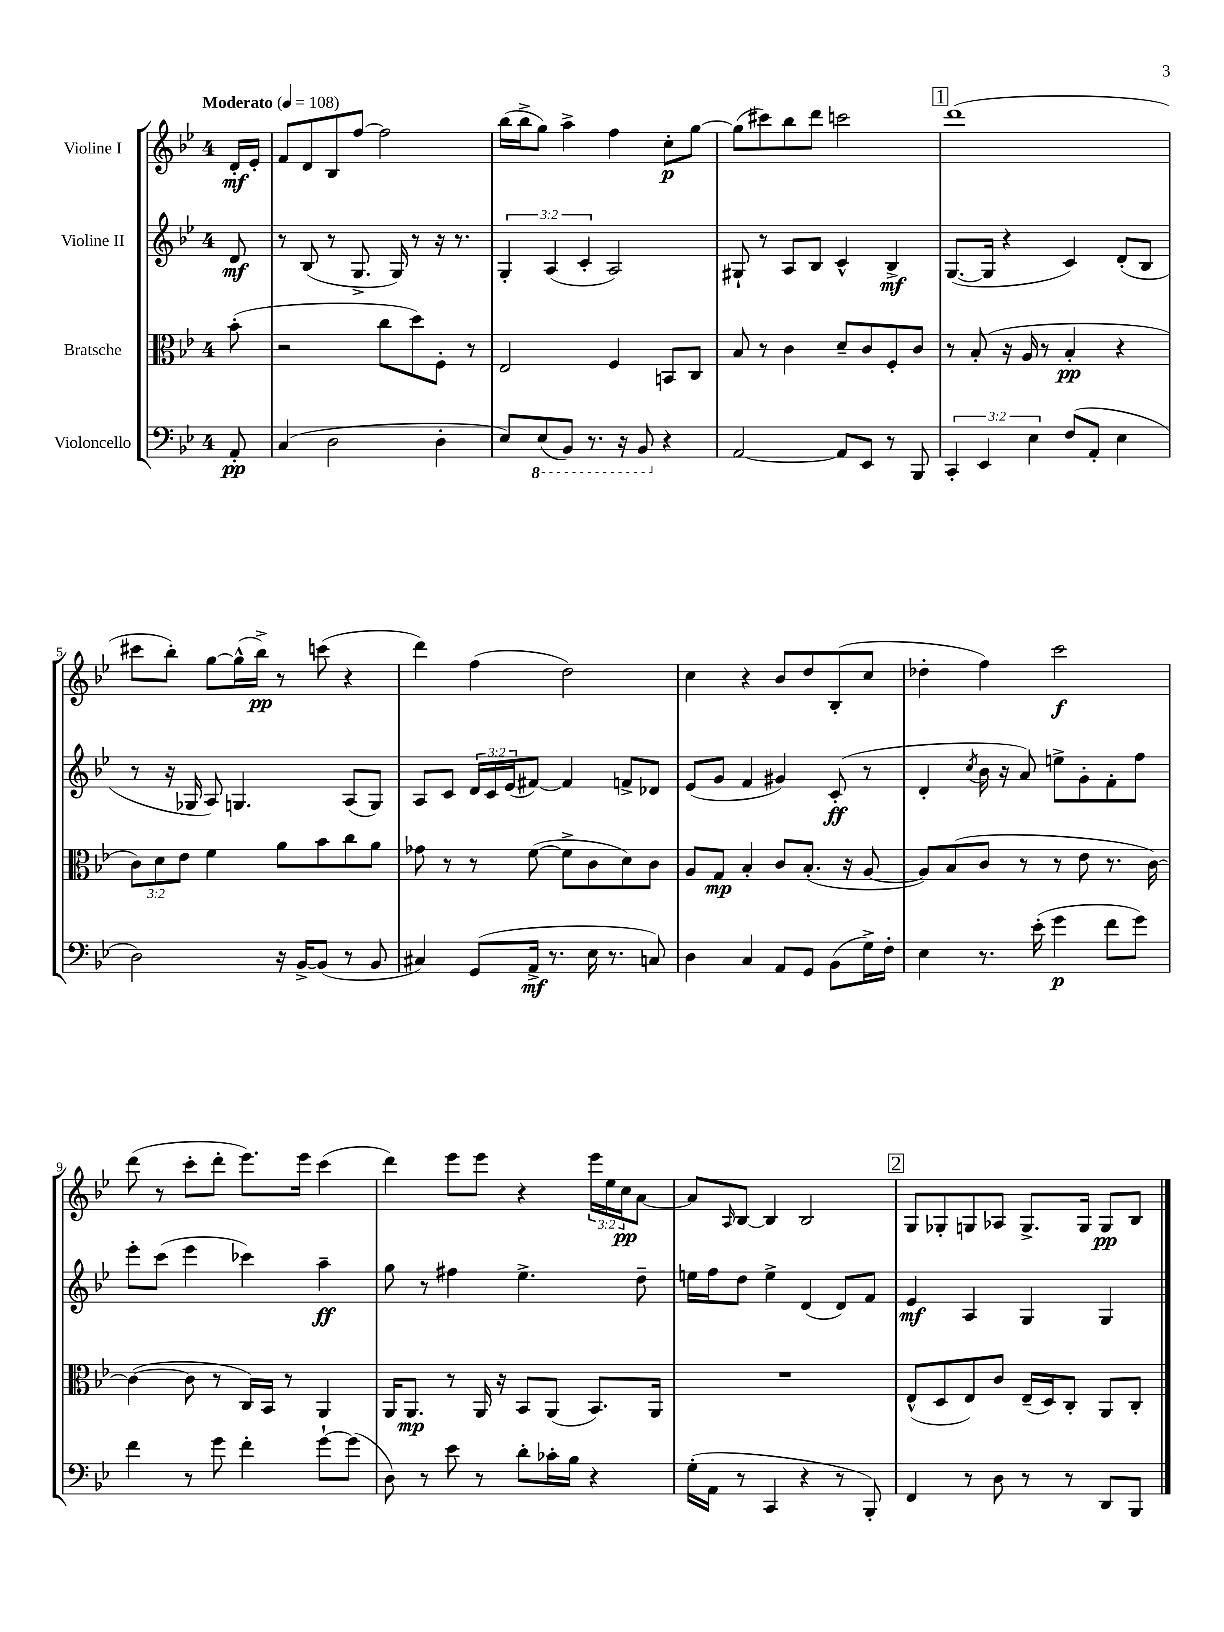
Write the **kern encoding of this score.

**kern	**kern	**kern	**kern
*staff4	*staff3	*staff2	*staff1
*clefF4	*clefC3	*clefG2	*clefG2
*k[b-e-]	*k[b-e-]	*k[b-e-]	*k[b-e-]
*M4/4	*M4/4	*M4/4	*M4/4
*MM108	*MM108	*MM108	*MM108
8AA'	(8b-'	8d	16d'
.	.	.	16e-'
=	=	=	=
(4C	2r	8r	8f
.	.	(8B-	8d
2D	.	8r	8B-
.	.	8.G^	[8ff
.	8cc	.	2ff]
.	.	16G)	.
.	8dd)	8r	.
4D'	8F'	16r	.
.	.	8.r	.
.	8r	.	.
=	=	=	=
8E-)	2E-	6G'	(16bb-
.	.	.	16bb-^
(8EE-	.	.	8gg)
.	.	(6A	.
8BBB-)	.	.	4aa^
.	.	6c'	.
8.r	.	.	.
.	4F	2A)	4ff
16r	.	.	.
8BBB-	.	.	.
4r	8BB	.	8cc'
.	8C	.	[8gg
=	=	=	=
[2AA	8B-	8G#`	(8gg]
.	8r	8r	8ccc#)
.	4c	8A	8bb-
.	.	8B-	8ddd
8AA]	8d~	4c^^	2ccc
8EE-	8c	.	.
8r	8F'	4B-^	.
8BBB-	8c	.	.
=	=	=	=
6CC'	8r	([8.G	(1ddd
.	(8B-'	.	.
6EE-	.	.	.
.	.	16G]	.
.	16r	4r	.
.	16A	.	.
6E-	.	.	.
.	8r	.	.
(8F	4B-'	4c)	.
8AA'	.	.	.
4E-	4r	(8d'	.
.	.	8B-	.
=	=	=	=
2D)	12c)	8r	8ccc#
.	12d	.	.
.	.	16r	8bb-')
.	12e-	.	.
.	.	16G-	.
.	4f	8A)	[8gg
.	.	4.G	(16gg^^]
.	.	.	16bb-^)
16r	8a	.	8r
[16BB-^	.	.	.
(8BB-]	8b-	.	(8ccc
8r	8cc	(8A	4r
8BB-	8a	8G)	.
=	=	=	=
4C#)	8g-	8A	4ddd)
.	8r	8c	.
(8GG	8r	24d	(4ff
.	.	24c	.
.	.	(24e-	.
16AA^	([8f	[8f#)	.
8.r	.	.	.
.	8f^]	4f#]	2dd)
16E-	8c	.	.
8.r	.	.	.
.	8d)	8f^	.
8C)	8c	8d-	.
=	=	=	=
4D	8A	(8e-	4cc
.	8G	8g	.
4C	4B-'	4f	4r
8AA	8c	4g#)	8b-
8GG	(8.B-'	.	8dd
(8BB-	.	(8c'	(8B-'
.	16r	.	.
16G^)	[8A	8r	8cc
16F'	.	.	.
=	=	=	=
4E-	8A])	4d'	4dd-'
.	(8B-	.	.
.	.	8qcc	.
8.r	8c	16b-	4ff)
.	.	16r	.
.	8r	8a)	.
(16e-'	.	.	.
4g	8r	8ee^	2ccc
.	8e-	8g'	.
8f	8.r	8f'	.
8g)	.	8ff	.
.	[16c)	.	.
=	=	=	=
4f	(4c_	8eee-'	(8ddd
.	.	(8ccc	8r
8r	8c]	4eee-	8ccc'
8g	8r	.	8ddd'
4f'	16C)	4ccc-)	8.eee-)
.	16BB-	.	.
.	8r	.	.
.	.	.	16eee-
[8g`	4AA	4aa~	(4ccc
(8g]	.	.	.
=	=	=	=
8D)	16AA	8gg	4ddd)
.	8.AA	.	.
8r	.	8r	.
8e-	8r	4ff#	8eee-
8r	16AA	.	8eee-
.	16r	.	.
8d'	8BB-	4.ee-^	4r
16c-'	(8AA	.	.
16B-	.	.	.
4r	8.BB-)	.	24eee-
.	.	.	24ee-
.	.	.	24cc
.	.	8dd~	[8a
.	16AA	.	.
=	=	=	=
(16G'	1r	16ee	8a]
16AA	.	16ff	.
.	.	.	16qqA
8r	.	8dd	[8B-
4CC	.	4ee^	4B-]
4r	.	(4d	2B-
8r	.	8d)	.
8BBB-')	.	8f	.
=	=	=	=
4FF	(8E-^^	4e-	8G
.	8D	.	8G-'
8r	8E-)	4A	8G
8D	8c	.	8A-
8r	(16E-~	4G	8.G^
.	16D)	.	.
8r	8C'	.	.
.	.	.	16G
8DD	8AA	4G	8G
8BBB-	8C'	.	8B-
==	==	==	==
*-	*-	*-	*-
